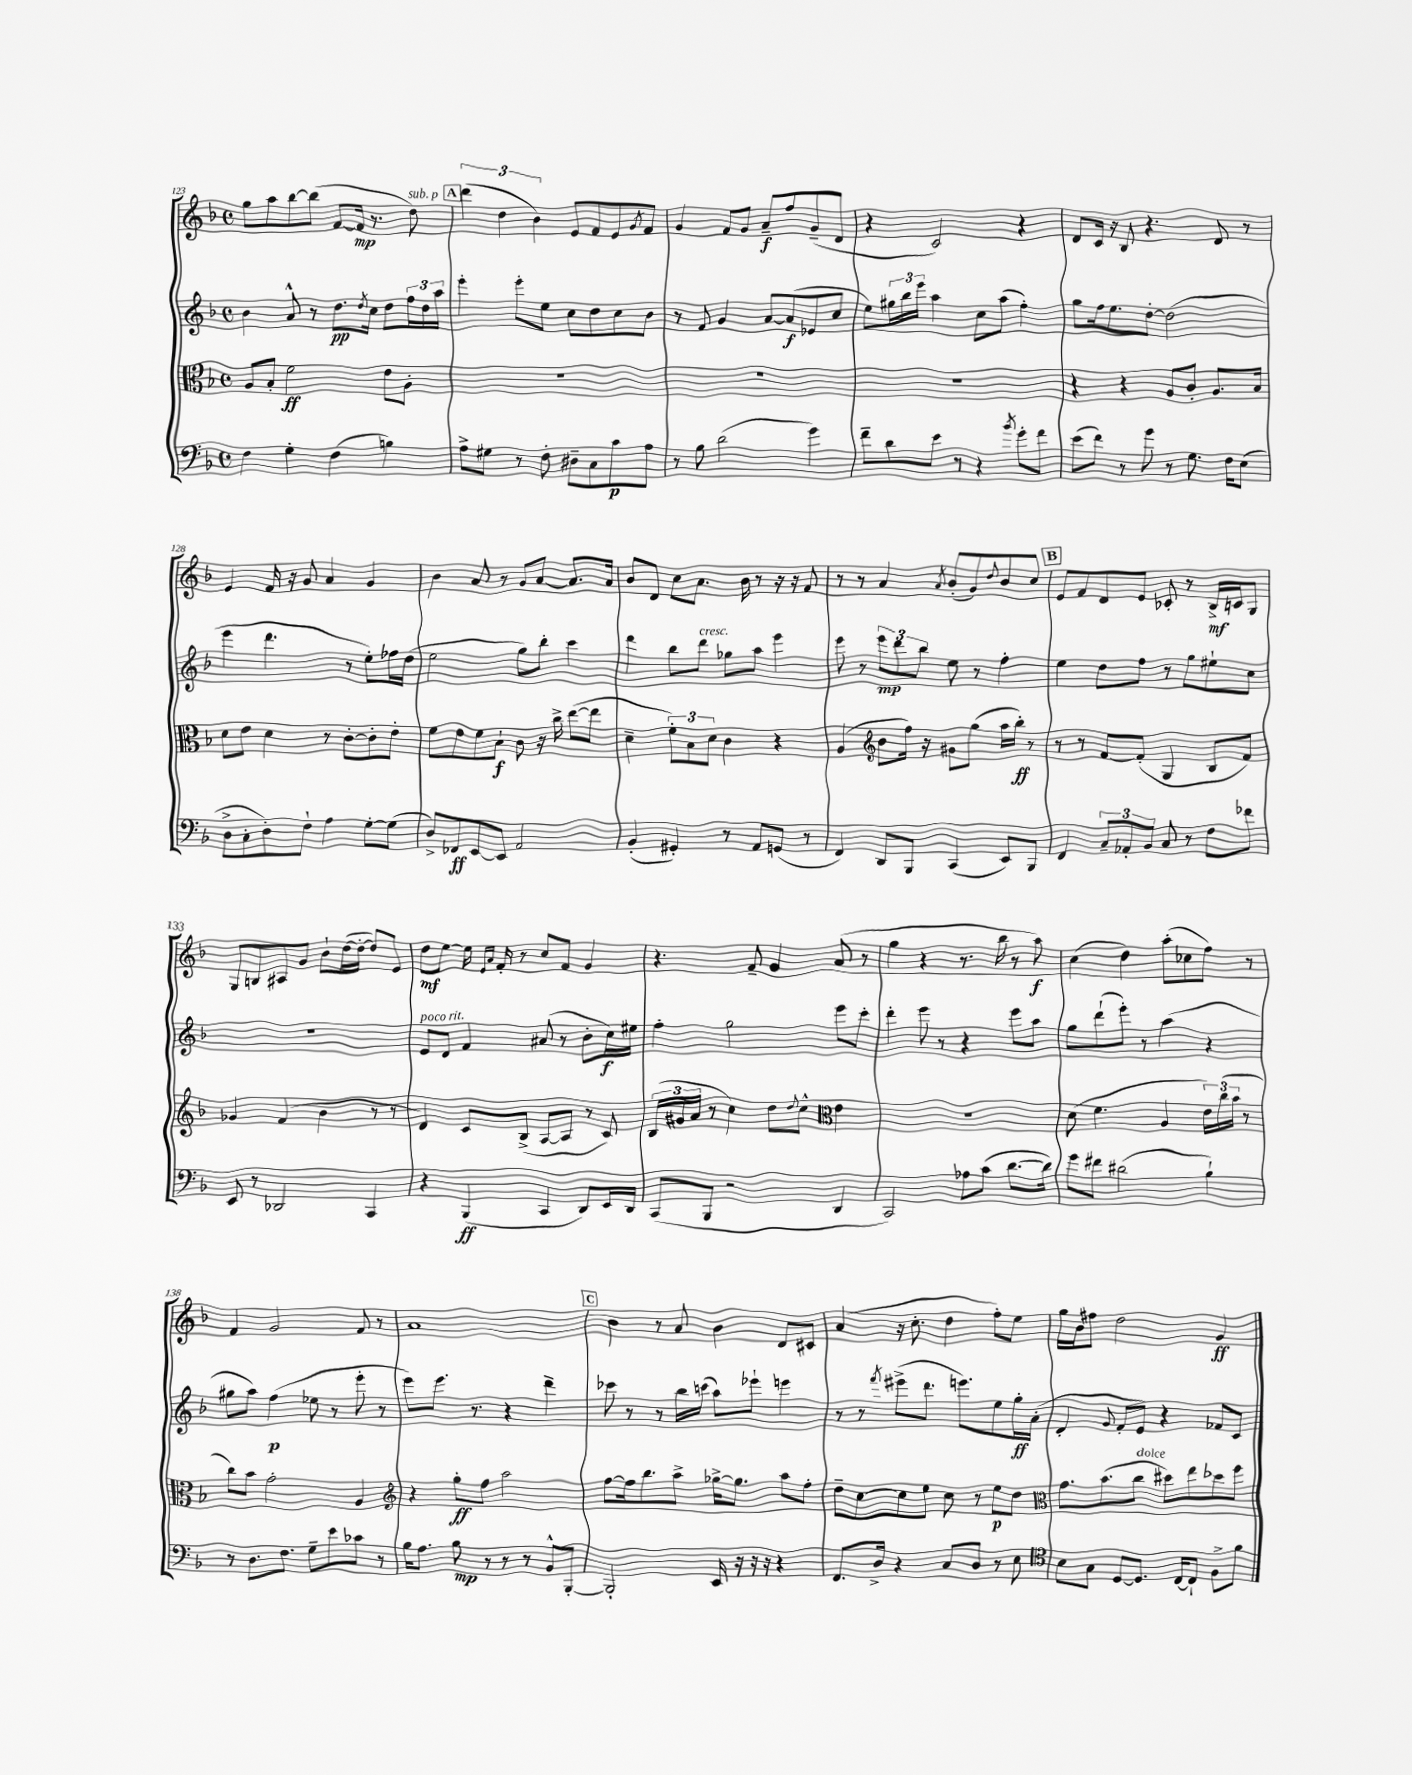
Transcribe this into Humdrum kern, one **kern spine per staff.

**kern	**kern	**kern	**kern
*staff4	*staff3	*staff2	*staff1
*clefF4	*clefC3	*clefG2	*clefG2
*k[b-]	*k[b-]	*k[b-]	*k[b-]
*M4/4	*M4/4	*M4/4	*M4/4
*met(c)	*met(c)	*met(c)	*met(c)
4F	8A	4b-	8gg
.	8B-'	.	8aa
4G'	2f	8a^^	[8bb-
.	.	8r	(8bb-]
(4F	.	8.dd	[8f
.	.	.	16f]
.	.	8qdd	.
.	.	16cc	8.r
4B)	8e	8dd	.
.	8A'	24ff	8dd)
.	.	24dd	.
.	.	24aa	.
=	=	=	=
8A^	1r	4eee'	(6ddd
8G#	.	.	.
.	.	.	6dd
8r	.	8eee'	.
.	.	.	6b-)
8F'	.	8ee	.
8D#~	.	8cc	8e
8C	.	8dd	8f
8c	.	8cc	8e
.	.	.	8qg
8A	.	8b-	8f
=	=	=	=
8r	1r	8r	4g
8B-	.	8f	.
(2d	.	4g	8f
.	.	.	8g
.	.	[8a	8a~
.	.	(8a]	8ff
4g)	.	8e-	(8g~
.	.	8cc	8d
=	=	=	=
8f~	1r	8ee)	4r
8d	.	24gg#	.
.	.	24bb-	.
.	.	24eee	.
8e	.	4aa	2c)
8r	.	.	.
4r	.	8cc	.
.	.	(8aa	.
8qb-	.	.	.
8g'	.	4ff')	4r
8f	.	.	.
=	=	=	=
(8e	4r	8gg	8d
8f)	.	16ff	16c
.	.	8.ee	16r
8r	4r	.	8B-
8g	.	[8dd'	4.r
8r	8A	(2dd]	.
8.G	8c'	.	.
.	8.A	.	8d
16F	.	.	.
(8E	.	.	8r
.	16B-	.	.
=	=	=	=
8D^	8d	4eee	4e
8C'	8e	.	.
8D')	4d	4.ddd	16f
.	.	.	16r
8F`	.	.	8g
4A	8r	.	4a
.	[8c'	8r	.
[8G'	8c']	8ee')	4g
(8G]	8e'	16ff-	.
.	.	(16dd	.
=	=	=	=
8D^)	8f	2ee	4b-
8FF-	8e	.	.
[8EE	8f	.	8a
8EE]	8B-`	.	8r
2AA	8c	8gg)	8g
.	16r	8bb-'	[8a
.	16cc^	.	.
.	([8ee	4ccc	8.a]
.	8ee]	.	.
.	.	.	16a
=	=	=	=
(4BB-'	4d~	4ddd	8b-
.	.	.	8d
4GG#')	12f')	8bb-	8cc
.	12B-	.	.
.	.	8ddd	8.a
.	12d	.	.
8r	4c	8gg-	.
.	.	.	16b-
8AA	.	8aa	8r
(8GG	4r	4eee	16r
.	.	.	16r
8r	.	.	8f
=	=	=	=
4FF)	(4A	8eee	8r
.	.	8r	8r
*	*clefG2	*	*
8DD	8b-	12eee	4a
.	.	12ddd	.
8BBB-	16ff)	.	.
.	.	12bb-	.
.	16r	.	.
.	.	.	8qa
(4CC	8g#	8ee	(8b-'
.	(8gg	8r	8g)
.	.	.	8qqdd
8EE)	16aa	4ff'	8b-
.	16bb-')	.	.
8BBB-	8r	.	8cc
=	=	=	=
4FF	8r	4ee	8e
.	8r	.	8f
12C~	[8f	8dd	8d
12AA-'	.	.	.
.	(8f']	8ff	8e
12BB-	.	.	.
8C	4G	8r	8c-'
8r	.	8gg	8r
8F	8B-	8ee#`	16B-^
.	.	.	16c
8f-	8f)	8cc	8G
=	=	=	=
8EE	4g-	1r	8G
8r	.	.	8B
2DD-	(4f	.	8A#
.	.	.	8g
.	4b-	.	8b-`
.	.	.	([16dd
.	.	.	16dd'_
4CC	8r	.	8dd])
.	8r	.	8e
=	=	=	=
4r	4d)	8e	8dd
.	.	8d	[8ee
(4BBB-	8c	4f	16ee]
.	.	.	16qqe
.	.	.	16qqa
.	.	.	16f'
.	(8B-^	.	8r
4CC	[8A	(8a#	8cc
.	8A]	8r	8f
8DD)	8r	8b-'	4g
16EE	8c)	16cc)	.
16DD	.	16ee#	.
=	=	=	=
(8CC	(24B-	4ff'	4.r
.	24g#	.	.
.	24a	.	.
8BBB-	8r	.	.
2r	4cc)	2gg	.
.	.	.	8f~
.	8dd	.	4g
.	8qqdd	.	.
.	8cc^^	.	.
*	*clefC3	*	*
4DD	4e	8eee	(8a
.	.	8ccc'	8r
=	=	=	=
2CC)	1r	4ddd'	4gg
.	.	8eee	4r
.	.	8r	.
8A-	.	4r	8.r
(8c	.	.	.
.	.	.	16bb-
[8.d	.	8eee	8r
.	.	8aa	8aa)
16d])	.	.	.
=	=	=	=
8g	(8d	8gg	(4cc
8f#	4.f	(8ddd`	.
(2d#	.	8eee')	4dd)
.	.	8r	.
.	4A	(4aa	(8aa'
.	.	.	8cc-
4B-`)	24e)	4r	8ff)
.	(24cc	.	.
.	24b-	.	.
.	8r	.	8r
=	=	=	=
8r	8cc)	8gg#	4f
8.D	8b-	8aa)	.
.	2g'	(4ff	2g
8.F	.	.	.
8G~	.	8ee-	.
8e	.	8r	.
8c-	4A	8eee'	8f
8r	.	8r	8r
=	=	=	=
*	*clefG2	*	*
16B-	4r	8eee)	1a
8.A	.	.	.
.	.	8.eee	.
8B-	8gg'	.	.
.	.	8.r	.
8r	8ff	.	.
8r	2aa	4r	.
8r	.	.	.
8BB-^^	.	4ddd~	.
[8BBB-'	.	.	.
=	=	=	=
2BBB-']	[8ff	8ccc-	4b-
.	16ff]	8r	.
.	8.bb-	.	.
.	.	8r	8r
.	8aa^	16bb-	8a
.	.	(16ccc	.
16EE	[16gg-^	8aa)	4b-
16r	8.gg-]	.	.
16r	.	8eee-`	.
16r	.	.	.
4r	8aa	4eee	8d
.	8ff'	.	8c#
=	=	=	=
8.FF	8dd~	8r	(4a
.	[8cc	8r	.
16D^	.	.	.
.	.	8qfff	.
4r	8cc]	(8eee#^	16r
.	.	.	8.cc'
.	8ee	8.ddd	.
8C	8cc	.	4dd
.	.	8.eee)	.
8D	8r	.	.
8r	8ee	8ee	8ff')
8E	8dd	16gg'	8ee
.	.	(16a'	.
=	=	=	=
*clefC4	*clefC3	*	*
8B-	8.g	4d'	16gg
.	.	.	16b-
8G	.	.	8ff#
.	(8.b-	.	.
.	.	8qqg	.
[8D	.	8f'	2dd
8.D]	8cc	8e)	.
.	8dd#)	4r	.
[16C	.	.	.
8C`]	8ee	.	.
8F^	8dd-	8f-	4g
8f	8ff	8c	.
==	==	==	==
*-	*-	*-	*-
